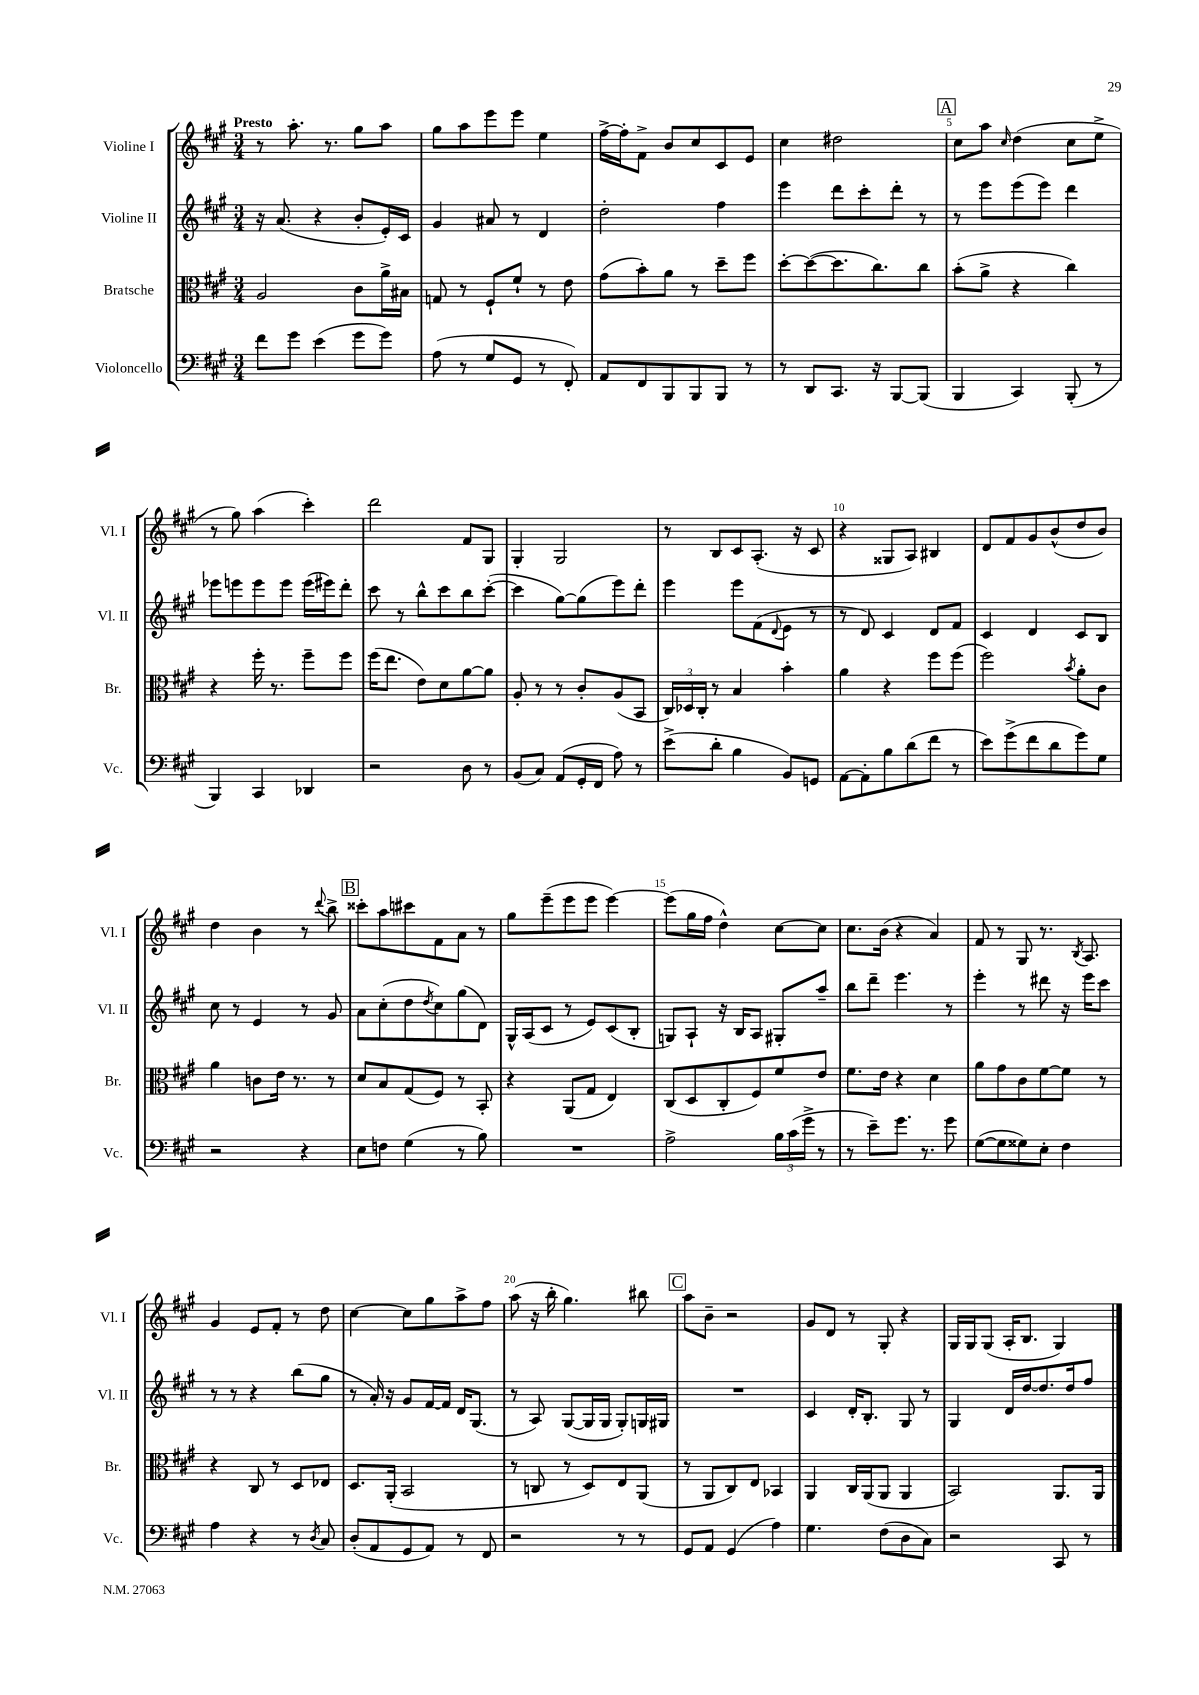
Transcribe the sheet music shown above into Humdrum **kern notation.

**kern	**kern	**kern	**kern
*part4	*part3	*part2	*part1
*staff4	*staff3	*staff2	*staff1
*I"Violoncello	*I"Bratsche	*I"Violine II	*I"Violine I
*I'Vc.	*I'Br.	*I'Vl. II	*I'Vl. I
*clefF4	*clefC3	*clefG2	*clefG2
*k[f#c#g#]	*k[f#c#g#]	*k[f#c#g#]	*k[f#c#g#]
*M3/4	*M3/4	*M3/4	*M3/4
=1	=1	=1	=1
!	!	!	!LO:TX:a:B:t=Presto
8f#\L	2A/	16r	8r
.	.	(8.a/	.
8g#\J	.	.	8.aa'\
(4e\	.	4r	.
.	.	.	8.r
8g#\L	8c#\L	8b'/L	8gg#\L
8g#\J)	16a^\L	16e'/L)	8aa\J
.	16B#X\JJ	16c#/JJ	.
=2	=2	=2	=2
(8A\	8Gn/	4g#/	8gg#\L
8r	8r	.	8aa\
8G#/L	8F#`/L	8a#X/	8eee\
8GG#/J	8f#`/J	8r	8eee\J
8r	8r	4d/	4ee\
8FF#'/)	8e\	.	.
=3	=3	=3	=3
8AA/L	(8g#\L	2dd'\	[16ff#^\LL
.	.	.	16ff#'\J]
8FF#/	8b'\)	.	8f#^\J
8BBB/	8a\J	.	8b/L
8BBB/	8r	.	8cc#/
8BBB/J	8dd~\L	4ff#\	8c#/
8r	8ff#\J	.	8e/J
=4	=4	=4	=4
8r	[8dd'\L	4eee\	4cc#\
8DD/L	(8dd\_	.	.
8.CC#/J	8.dd\]	8ddd\L	2dd#X\
.	.	8ccc#'\	.
16r	8.cc#\)	.	.
[8BBB/L	.	8ddd'\J	.
(8BBB/J]	8cc#\J	8r	.
!!LO:REH:place=s1:t=A
=5	=5	=5	=5
4BBB/	(8b'\L	8r	8cc#\L
.	8a^\J	8eee\L	8aa\J
.	.	.	16qqcc#/
4CC#/)	4r	(8eee\	(4dd\
.	.	8eee\J)	.
(8BBB'/	4cc#\)	4ddd\	8cc#\L
8r	.	.	8ee^\J
!!LO:LB:g=z
=6	=6	=6	=6
4BBB/)	4r	8eee-X\L	8r
.	.	8eeen\	8gg#\)
4CC#/	16ff#'\	8eee\	(4aa\
.	8.r	.	.
.	.	8eee\J	.
4DD-X/	8ff#~\L	(16eee\LL	4ccc#'\)
.	.	16eee#X\J)	.
.	8ff#\J	8ddd'\J	.
=7	=7	=7	=7
2r	(16ff#\KL	8ccc#\	2ddd\
.	8.ee\J	.	.
.	.	8r	.
.	8e\L)	8bb^^\L	.
.	8d\	8ccc#\	.
8D\	[8a\	8bb\	8f#/L
8r	8a\J]	([8ccc#'\J	8G#/J
=8	=8	=8	=8
(8BB/L	8A'/	4ccc#\]	4G#'/
8C#/J)	8r	.	.
(8AA/L	8r	[8gg#\L)	2G#/
16GG#'/L	8c#'/L	(8gg#\]	.
16FF#/JJ	.	.	.
8A\)	(8A/	8eee\)	.
8r	8BB/J	8ddd'\J	.
=9	=9	=9	=9
(8e^\L	24C#/LL)	4eee\	8r
.	24D-X/	.	.
.	24C#'/JJ	.	.
8d'\J	8r	.	8B/L
4B\	4B/	8eee\L	8c#/
.	.	(8f#\	(8.A'/J
.	.	8qqd/	.
8BB/L)	4b'\	8e\J	.
.	.	.	16r
8GGn/J	.	8r	8c#/
=10	=10	=10	=10
[8AA\L	4a\	8r	4r
8AA'\]	.	8d/)	.
8B\	4r	4c#/	8G##X/L
(8d\	.	.	8A/J)
8f#\J	8ff#\L	8d/L	4B#X/
8r	(8ff#\J	8f#/J	.
=11	=11	=11	=11
8e\L)	2ff#\)	4c#/	8d/L
(8g#^\	.	.	8f#/
8f#\	.	4d/	8g#/
8d\	.	.	(8b^^/
.	8qb/	.	.
8g#\)	8a'\L	8c#/L	8dd/
8G#\J	8c#\J	8B/J	8b/J)
!!LO:LB:g=z
=12	=12	=12	=12
2r	4a\	8cc#\	4dd\
.	.	8r	.
.	8cn\L	4e/	4b\
.	16e\Jk	.	.
.	8.r	.	.
4r	.	8r	8r
.	.	.	8qqddd/
.	8r	8g#/	8bb^\
!!LO:REH:place=s1:t=B
=13	=13	=13	=13
8E\L	8d/L	8a\L	8ccc##X'\L
8Fn\J	8B/	(8cc#'\	8aa\
(4G#\	(8G#/	8dd\	8ccc#X\
.	.	8qdd/	.
.	8F#/J)	8cc#\)	8f#\
8r	8r	(8gg#\	8a\J
8B\)	8BB'/	8d\J)	8r
=14	=14	=14	=14
2.r	4r	16G#^^/LL	8gg#\L
.	.	(16A/J	.
.	.	8c#/J	(8eee~\
.	(8AA/L	8r	8eee\
.	8G#/J	8e/L)	8eee\J
.	4E/)	(8c#/	[4eee\)
.	.	8B'/J	.
=15	=15	=15	=15
2A^\	(8C#/L	8Gn/L)	(8eee\L]
.	8D/	8A`/J	16gg#\L
.	.	.	16ff#\JJ
.	8C#'/	16r	4dd^^\)
.	.	16B/KL	.
.	8F#/)	8A/J	.
24B\LL	8f#/	8G#X'/L	[8cc#\L
(24c#\	.	.	.
24g#^\JJ	.	.	.
8r	8e/J	8aa~/J	8cc#\J]
=16	=16	=16	=16
8r	8.f#\L	8bb\L	8.cc#\L
8e~\L)	.	8ddd~\J	.
.	16e\Jk	.	(16b\Jk
8.g#\J	4r	4.eee\	4r
8.r	.	.	.
.	4d\	.	4a/)
8g#\	.	8r	.
=17	=17	=17	=17
([8G#\L	8a\L	4eee'\	8f#/
8G#\]	8g#\	.	8r
8G##X\)	8c#\	8r	8G#/
8E'\J	[8f#\	8ddd#X\	8.r
4F#\	8f#\J]	16r	.
.	.	.	8qB/
.	.	16eee\KL	8.A/
.	8r	8ccc#\J	.
!!LO:LB:g=z
=18	=18	=18	=18
4A\	4r	8r	4g#/
.	.	8r	.
4r	8C#/	4r	8e/L
.	8r	.	8f#'/J
8r	8D/L	(8bb\L	8r
8qD/	.	.	.
8C#/	8E-X/J	8gg#\J	8dd\
=19	=19	=19	=19
(8D'/L	8.D/L	8r	[4cc#\
8AA/	.	16a'/)	.
.	(16AA'/Jk	16r	.
8GG#/	2BB/	8g#/L	8cc#\L]
8AA/J)	.	[16f#/L	8gg#\
.	.	16f#/JJ]	.
8r	.	16d/KL	8aa^\
.	.	(8.G#/J	.
8FF#/	.	.	8ff#\J
=20	=20	=20	=20
2r	8r	8r	(8aa\
.	8Cn/	8A/)	16r
.	.	.	16bb'\
.	8r	([8G#/L	4.gg#\)
.	8D/L)	16G#/L]	.
.	.	16G#/JJ	.
8r	8E/	8G#'/L)	.
8r	(8AA/J	16Gn/L	8bb#X\
.	.	16G#X/JJ	.
!!LO:REH:place=s1:t=C
=21	=21	=21	=21
8GG#/L	8r	2.r	8aa\L
8AA/J	8AA/L	.	8b~\J
(4GG#/	8C#/)	.	2r
.	8E/J	.	.
4A\)	4BB-X/	.	.
=22	=22	=22	=22
4.G#\	4AA/	4c#/	8g#/L
.	.	.	8d/J
.	16C#/LL	16d'/KL	8r
.	(16AA/J	8.B'/J	.
(8F#\L	8AA/J	.	8G#'/
8D\	4AA/	8G#/	4r
8C#\J)	.	8r	.
=23	=23	=23	=23
2r	2BB/)	4G#/	16G#/LL
.	.	.	16G#/J
.	.	.	(8G#/J
.	.	16d/LL	16A'/KL
.	.	[16dd/J	8.B/J
.	.	8.dd/]	.
8CC#/	8.AA/L	.	4G#/)
.	.	16dd/k	.
8r	.	8ff#/J	.
.	16AA/Jk	.	.
==	==	==	==
*-	*-	*-	*-
